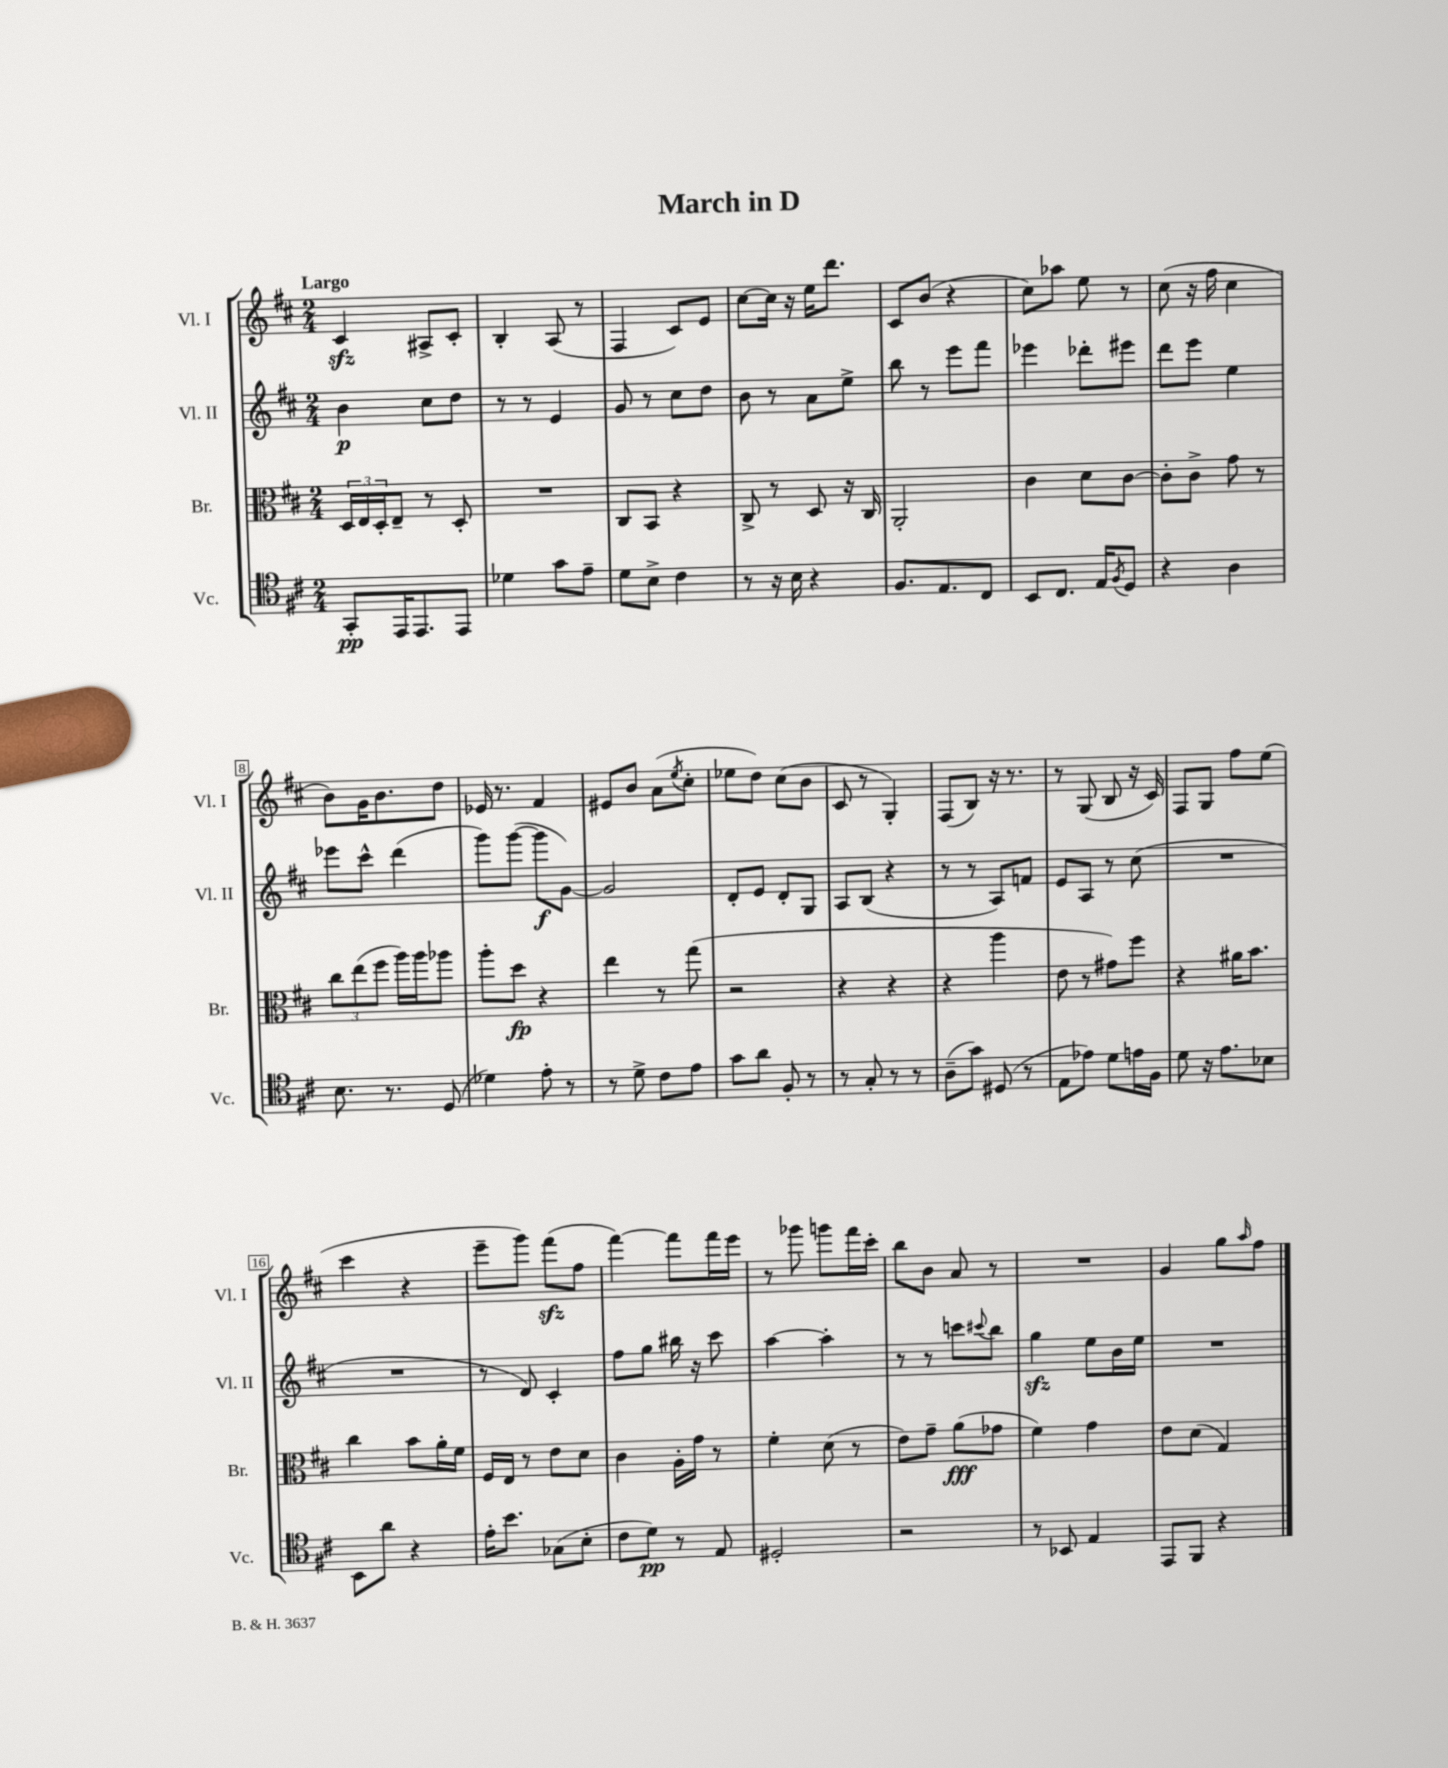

**kern	**dynam	**kern	**dynam	**kern	**dynam	**kern
*part4	*part4	*part3	*part3	*part2	*part2	*part1
*staff4	*staff4	*staff3	*staff3	*staff2	*staff2	*staff1
*I"Vc.	*	*I"Br.	*	*I"Vl. II	*	*I"Vl. I
*I'Vc.	*	*I'Br.	*	*I'Vl. II	*	*I'Vl. I
*clefC4	*	*clefC3	*	*clefG2	*	*clefG2
*k[f#c#]	*	*k[f#c#]	*	*k[f#c#]	*	*k[f#c#]
*M2/4	*	*M2/4	*	*M2/4	*	*M2/4
=1	=1	=1	=1	=1	=1	=1
!	!	!	!	!	!	!LO:TX:a:B:t=Largo
8GG'/L	pp	24D/LL	.	4b\	p	4c#zz/
.	.	24E/	.	.	.	.
.	.	24D'/J	.	.	.	.
16EE/K	.	8E~/J	.	.	.	.
8.EE/	.	.	.	.	.	.
.	.	8r	.	8cc#\L	.	8A#X^/L
8EE/J	.	8D'/	.	8dd\J	.	8c#'/J
=2	=2	=2	=2	=2	=2	=2
4d-X\	.	2r	.	8r	.	4B'/
.	.	.	.	8r	.	.
8g\L	.	.	.	4e/	.	(8A/
8e~\J	.	.	.	.	.	8r
=3	=3	=3	=3	=3	=3	=3
8d\L	.	8C#/L	.	8g/	.	4F#/
8B^\J	.	8BB/J	.	8r	.	.
4c#\	.	4r	.	8cc#\L	.	8c#/L)
.	.	.	.	8dd\J	.	8e/J
=4	=4	=4	=4	=4	=4	=4
8r	.	8C#^/	.	8b\	.	[8cc#\L
16r	.	8r	.	8r	.	16cc#\Jk]
16B\	.	.	.	.	.	16r
4r	.	8D/	.	8a\L	.	16ee\KL
.	.	.	.	.	.	8.ddd\J
.	.	16r	.	8ee^\J	.	.
.	.	16C#/	.	.	.	.
=5	=5	=5	=5	=5	=5	=5
8.F#/L	.	2AA'/	.	8bb\	.	8c#/L
.	.	.	.	8r	.	(8b/J
8.E/	.	.	.	.	.	.
.	.	.	.	8eee\L	.	4r
8C#/J	.	.	.	8fff#\J	.	.
=6	=6	=6	=6	=6	=6	=6
8BB/L	.	4c#\	.	4eee-X\	.	8cc#\L)
8.C#/J	.	.	.	.	.	8aa-X\J
.	.	8d\L	.	8ddd-X'\L	.	8ee\
16E/KL	.	.	.	.	.	.
8qF#/	.	.	.	.	.	.
8D/J	.	[8c#\J	.	8eee#X\J	.	8r
=7	=7	=7	=7	=7	=7	=7
4r	.	8c#'\L]	.	8ddd\L	.	(8cc#\
.	.	8c#^\J	.	8eee\J	.	16r
.	.	.	.	.	.	16ff#\
4A\	.	8g\	.	4ee\	.	4cc#\
.	.	8r	.	.	.	.
!!LO:LB:g=z
=8	=8	=8	=8	=8	=8	=8
8.B\	.	12cc#\L	.	8eee-X\L	.	8b\L)
.	.	(12ee\	.	.	.	.
.	.	.	.	8ccc#^^\J	.	16g\K
.	.	12ff#\J	.	.	.	.
8.r	.	.	.	.	.	8.b\
.	.	16aa\LL)	.	(4ddd\	.	.
.	.	16aa\J	.	.	.	.
(8D/	.	8aa-X\J	.	.	.	8dd\J
=9	=9	=9	=9	=9	=9	=9
4d-X\)	.	8aa'\L	.	8ggg\L)	.	16e-X/
.	.	.	.	.	.	8.r
.	.	8dd\J	fp	([8ggg\J	.	.
8e'\	.	4r	.	8ggg\L]	f	4f#/
8r	.	.	.	[8g\J)	.	.
=10	=10	=10	=10	=10	=10	=10
8r	.	4ee\	.	2g/]	.	8e#X/L
8d^\	.	.	.	.	.	8b/J
8c#\L	.	8r	.	.	.	(8a\L
.	.	.	.	.	.	8qee/
8e\J	.	(8gg\	.	.	.	8cc#'\J
=11	=11	=11	=11	=11	=11	=11
8g\L	.	2r	.	8d'/L	.	8ee-X\L
8a\J	.	.	.	8e/J	.	8dd\J)
8F#'/	.	.	.	8d'/L	.	(8cc#\L
8r	.	.	.	8G/J	.	8b\J
=12	=12	=12	=12	=12	=12	=12
8r	.	4r	.	8A/L	.	8c#/
8G'/	.	.	.	(8B/J	.	8r
8r	.	4r	.	4r	.	4G'/)
8r	.	.	.	.	.	.
=13	=13	=13	=13	=13	=13	=13
(8A~\L	.	4r	.	8r	.	(8F#/L
8g\J)	.	.	.	8r	.	8B/J)
(8D#X/	.	4aa\	.	8A/L)	.	16r
.	.	.	.	.	.	8.r
8r	.	.	.	8fn/J	.	.
=14	=14	=14	=14	=14	=14	=14
8E\L	.	8e\	.	8e/L	.	8r
8e-X\J)	.	8r	.	8A/J	.	(8G/
8d\L	.	8g#X\L)	.	8r	.	8B/
16en\L	.	8ff#\J	.	(8cc#\	.	16r
16F#\JJ	.	.	.	.	.	16c#/)
=15	=15	=15	=15	=15	=15	=15
8d\	.	4r	.	2r	.	8F#/L
16r	.	.	.	.	.	8G/J
8.e\L	.	.	.	.	.	.
.	.	16a#X\KL	.	.	.	8ff#\L
.	.	8.b\J	.	.	.	.
8B-X\J	.	.	.	.	.	(8ee\J
!!LO:LB:g=z
=16	=16	=16	=16	=16	=16	=16
8BB\L	.	4cc#\	.	2r	.	4ccc#\
8a\J	.	.	.	.	.	.
4r	.	8b\L	.	.	.	4r
.	.	16a'\L	.	.	.	.
.	.	16f#\JJ	.	.	.	.
=17	=17	=17	=17	=17	=17	=17
16e'\KL	.	16F#/LL	.	8r	.	8eee~\L
8.b\J	.	16E/JJ	.	.	.	.
.	.	8r	.	8d/)	.	8ggg\J)
(8G-X\L	.	8e\L	.	4c#'/	.	(8fff#zz\L
8B'\J	.	8d\J	.	.	.	8ff#\J
=18	=18	=18	=18	=18	=18	=18
8c#\L	.	4c#\	.	8ff#\L	.	[4fff#\)
8d\J)	pp	.	.	8gg\J	.	.
8r	.	16A'\LL	.	16bb#X\	.	8fff#\L]
.	.	16g\JJ	.	16r	.	.
8E/	.	8r	.	8ccc#\	.	16fff#\L
.	.	.	.	.	.	16eee\JJ
=19	=19	=19	=19	=19	=19	=19
2D#X'/	.	4f#'\	.	[4aa\	.	8r
.	.	.	.	.	.	8ggg-X\
.	.	(8d\	.	4aa'\]	.	8gggn\L
.	.	8r	.	.	.	16fff#\L
.	.	.	.	.	.	16ccc#'\JJ
=20	=20	=20	=20	=20	=20	=20
2r	.	8e\L)	.	8r	.	8bb\L
.	.	8g~\J	.	8r	.	8b\J
.	.	(8a\L	fff	8cccn\L	.	8a/
.	.	.	.	8qqccc#X/	.	.
.	.	8g-X\J	.	8bb\J	.	8r
=21	=21	=21	=21	=21	=21	=21
8r	.	4f#\)	.	4ggzz\	.	2r
8BB-X/	.	.	.	.	.	.
4E/	.	4g\	.	8ee\L	.	.
.	.	.	.	16b\L	.	.
.	.	.	.	16ee\JJ	.	.
=22	=22	=22	=22	=22	=22	=22
8EE/L	.	8e\L	.	2r	.	4g/
8FF#/J	.	(8d\J	.	.	.	.
4r	.	4G/)	.	.	.	8gg\L
.	.	.	.	.	.	16qqaa/
.	.	.	.	.	.	8ff#\J
==	==	==	==	==	==	==
*-	*-	*-	*-	*-	*-	*-
